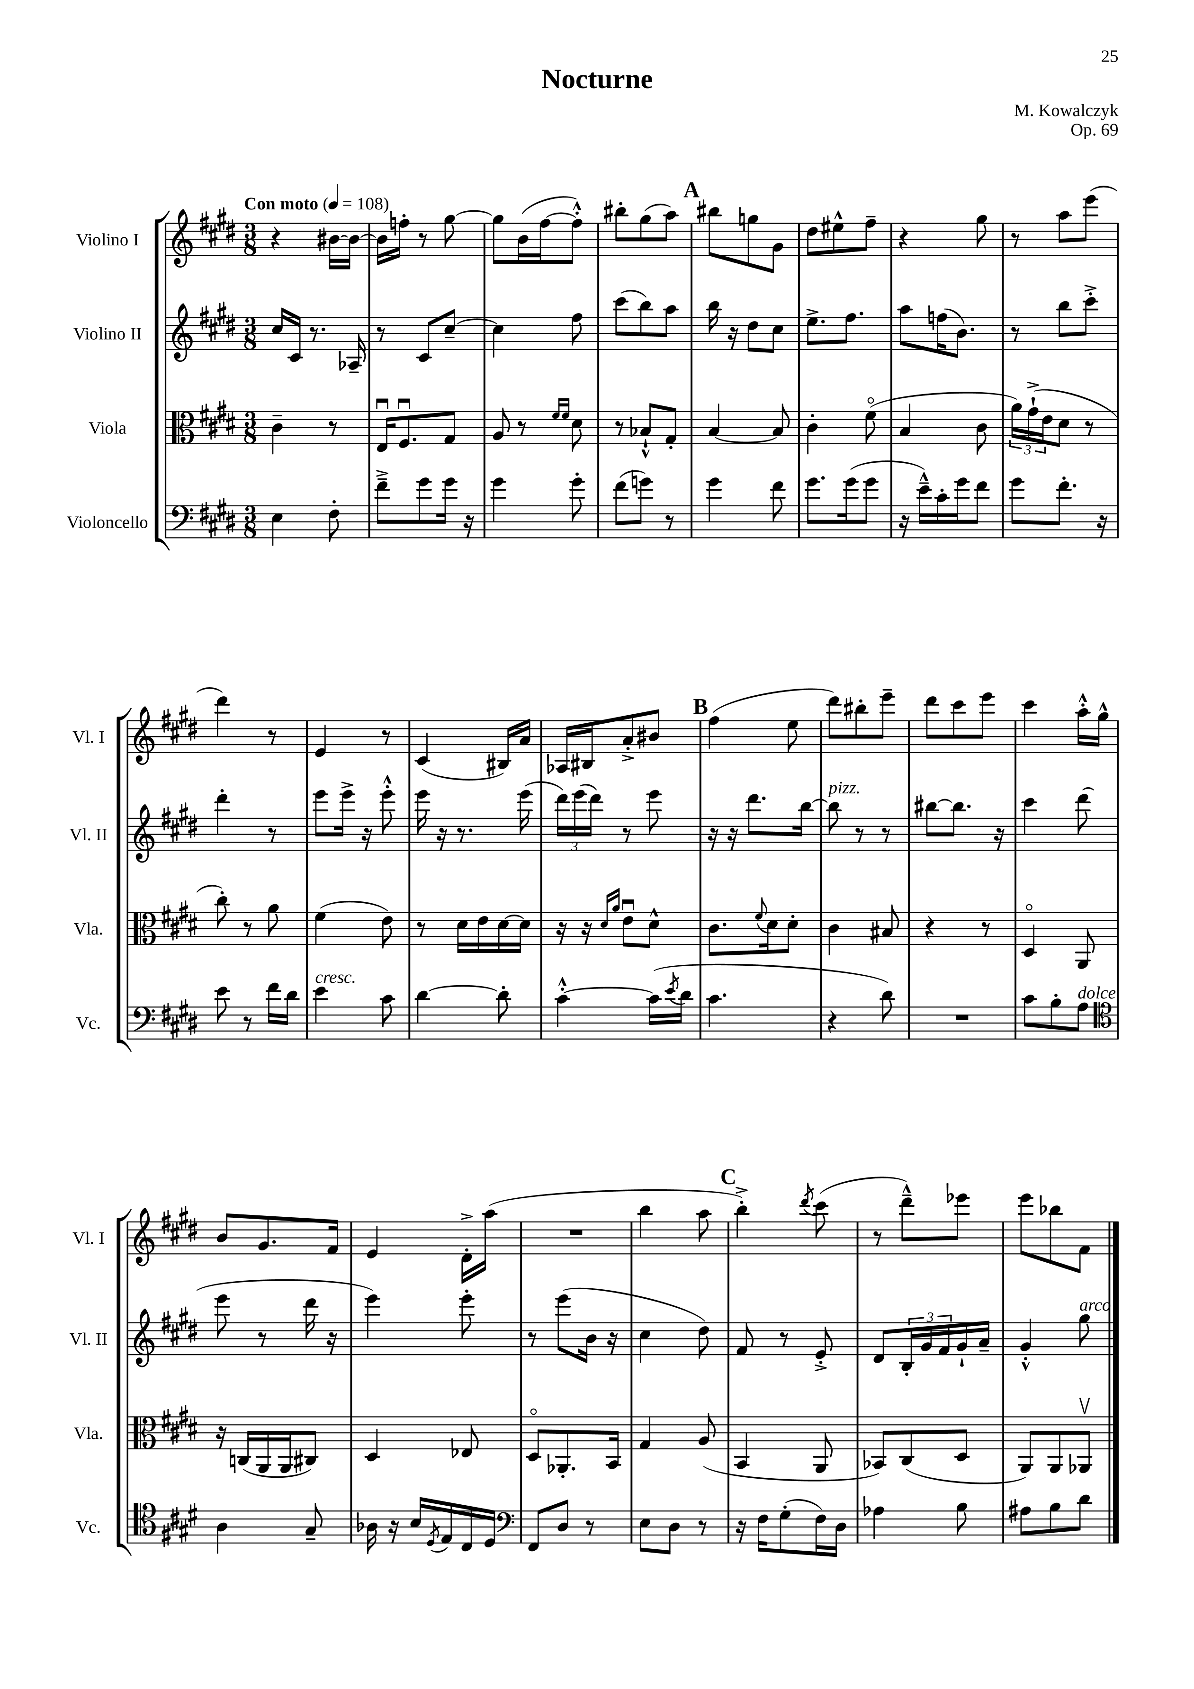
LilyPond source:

\header { title = "Nocturne" composer = "M. Kowalczyk" opus = "Op. 69" }
<<
\new StaffGroup <<
\new Staff = "s0" \with { instrumentName = "Violino I" shortInstrumentName = "Vl. I" } {
    \clef treble \key e \major \numericTimeSignature \time 3/8 \tempo "Con moto" 4 = 108
    r4 bis'16~ bis'16~ |
    bis'16 f''16-. r8 gis''8~ |
    gis''8 b'16( fis''16~ fis''8-.-^) |
    bis''8-. gis''8( a''8) |
    \mark \markup { \bold "A" } bis''8 g''8 gis'8 |
    dis''8 eis''8-^ fis''8-- |
    r4 gis''8 |
    r8 a''8 e'''8( |
    dis'''4) r8 |
    e'4 r8 |
    cis'4( bis16) a'16 |
    aes16 bis16 a'8-.-> bis'8 |
    \mark \markup { \bold "B" } fis''4( e''8 |
    dis'''8) bis''8-. e'''8-- |
    dis'''8 cis'''8 e'''8 |
    cis'''4 a''16-.-^ gis''16-^ |
    b'8 gis'8. fis'16 |
    e'4 dis'16-.-> a''16( |
    R4. |
    b''4 a''8 |
    \mark \markup { \bold "C" } b''4-.->) \acciaccatura { dis'''8 } cis'''8( |
    r8 dis'''8---^) ees'''8 |
    e'''8 bes''8 fis'8 \bar "|." |
}
\new Staff = "s1" \with { instrumentName = "Violino II" shortInstrumentName = "Vl. II" } {
    \clef treble \key e \major \numericTimeSignature \time 3/8
    cis''16 cis'16 r8. aes16-- |
    r8 cis'8 cis''8~-- |
    cis''4 fis''8 |
    cis'''8( b''8) a''8 |
    \mark \markup { \bold "A" } b''16 r16 dis''8 cis''8 |
    e''8.-> fis''8. |
    a''8 f''16( b'8.) |
    r8 b''8 cis'''8-.-> |
    dis'''4-. r8 |
    e'''8 e'''16-> r16 e'''8-.-^ |
    e'''16 r16 r8. e'''16( |
    \tuplet 3/2 { dis'''16) e'''16( dis'''16) } r8 e'''8 |
    \mark \markup { \bold "B" } r16 r16 dis'''8. b''16~ |
    b''8^\markup { \italic "pizz." } r8 r8 |
    bis''8~ bis''8. r16 |
    cis'''4 dis'''8( |
    e'''8 r8 dis'''16 r16 |
    e'''4) e'''8-. |
    r8 e'''8( b'16 r16 |
    cis''4 dis''8) |
    \mark \markup { \bold "C" } fis'8 r8 e'8-.-> |
    dis'8 \tuplet 3/2 { b16-. gis'16 fis'16 } gis'16-! a'16-- |
    gis'4-.-^ gis''8^\markup { \italic "arco" } \bar "|." |
}
\new Staff = "s2" \with { instrumentName = "Viola" shortInstrumentName = "Vla." } {
    \clef alto \key e \major \numericTimeSignature \time 3/8
    cis'4-- r8 |
    e16\downbow fis8.\downbow gis8 |
    a8 r8 \grace { fis'16 fis'16 } dis'8 |
    r8 bes8-!-^ gis8-. |
    \mark \markup { \bold "A" } b4~ b8 |
    cis'4-. fis'8\flageolet( |
    b4 cis'8 |
    \tuplet 3/2 { a'16) gis'16-!->( e'16 } dis'8 r8 |
    cis''8-.) r8 a'8 |
    fis'4( e'8) |
    r8 dis'16 e'16 dis'16~ dis'16 |
    r16 r16 \grace { dis'16 a'16 } e'8\downbow dis'8-^ |
    \mark \markup { \bold "B" } cis'8. \appoggiatura { fis'8 } dis'16 dis'8-. |
    cis'4 bis8 |
    r4 r8 |
    dis4\flageolet a,8 |
    r16 c16( a,16 a,16 cis8) |
    dis4 ees8 |
    dis8\flageolet aes,8.-. b,16 |
    gis4 a8( |
    \mark \markup { \bold "C" } b,4 a,8 |
    bes,8) cis8( dis8 |
    a,8) a,8 aes,8\upbow \bar "|." |
}
\new Staff = "s3" \with { instrumentName = "Violoncello" shortInstrumentName = "Vc." } {
    \clef bass \key e \major \numericTimeSignature \time 3/8
    e4 fis8-. |
    fis'8---> gis'8 gis'16 r16 |
    gis'4 gis'8-. |
    fis'8( g'8) r8 |
    \mark \markup { \bold "A" } gis'4 fis'8 |
    gis'8. gis'16( gis'8 |
    r16 e'16---^) cis'16-. gis'16 fis'8 |
    gis'8 fis'8.-. r16 |
    e'8 r8 fis'16 dis'16 |
    e'4^\markup { \italic "cresc." } cis'8 |
    dis'4~ dis'8-. |
    cis'4~-.-^ cis'16( \acciaccatura { e'8 } dis'16 |
    \mark \markup { \bold "B" } cis'4. |
    r4 dis'8) |
    R4. |
    cis'8 b8-. a8^\markup { \italic "dolce" } |
    \clef tenor a4 gis8-- |
    aes16 r16 b16 \acciaccatura { dis8 } e16 cis16 dis16 |
    \clef bass fis,8 dis8 r8 |
    e8 dis8 r8 |
    \mark \markup { \bold "C" } r16 fis16 gis8-.( fis16) dis16 |
    aes4 b8 |
    ais8 b8 dis'8 \bar "|." |
}
>>
>>
\layout { \context { \Score \remove "Bar_number_engraver" } }
